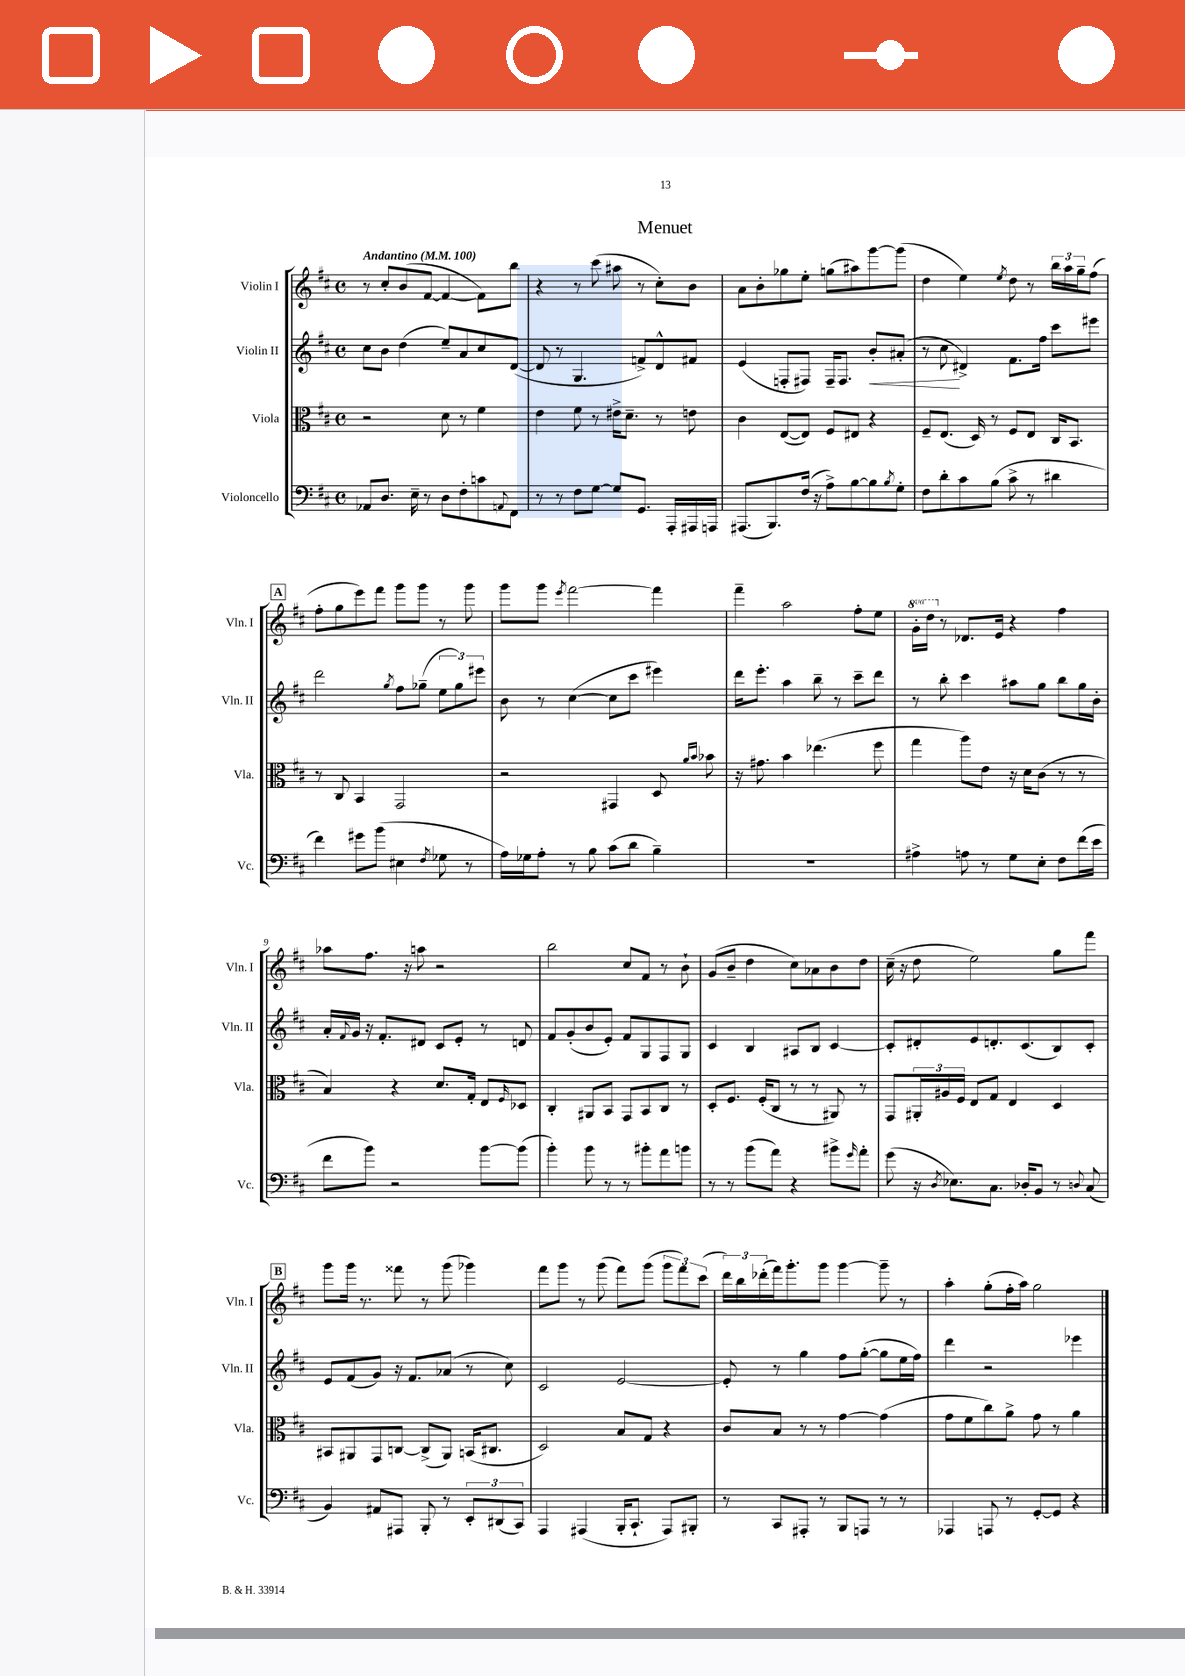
\header { title = "Menuet" }
<<
\new StaffGroup <<
\new Staff = "s0" \with { instrumentName = "Violin I" shortInstrumentName = "Vln. I" } {
    \clef treble \key d \major \defaultTimeSignature \time 4/4 \set Staff.ottavationMarkups = #ottavation-simple-ordinals \tempo "Andantino" 4 = 100
    r8 cis''8-. b'8( fis'8~ fis'4~ fis'8) b''8 |
    r4 r8 cis'''8( ais''8 r8 cis''8-.) b'8 |
    a'8 b'8-. ges''8 e''8-. g''8( ais''8) g'''8~ g'''8( |
    d''4 e''4) \acciaccatura { e''8 } d''8 r8 \tuplet 3/2 { b''16 a''16 g''16-- } fis''8( |
    \mark \markup { \box "A" } fis''8-. g''8 e'''8) fis'''8 g'''8 g'''8 r8 g'''8 |
    g'''8 g'''8 \acciaccatura { e'''8 } fis'''2~ fis'''4 |
    fis'''4-- a''2 fis''8-. e''8 |
    \ottava #1 g''16-. d'''16 \ottava #0 r8 des'8. e'16 r4 fis''4 |
    aes''8 fis''8. r16 a''8 r2 |
    b''2 cis''8 fis'8 r8 b'8-! |
    g'8( b'8-- d''4 cis''8) aes'8 b'8 d''8 |
    cis''16--( r16 d''8 e''2) g''8 fis'''8 |
    \mark \markup { \box "B" } g'''8 g'''16 r8. fisis'''8 r8 g'''8( ges'''4) |
    fis'''8 g'''8 r8 g'''8( fis'''8) g'''8( \tuplet 3/2 { g'''8 fis'''8) cis'''8( } |
    \tuplet 3/2 { d'''16) b''16 des'''16-.( } fis'''16) g'''8.-. g'''8 g'''4~ g'''8-- r8 |
    a''4-. g''8-.( fis''16-. a''16) g''2 \bar "|." |
}
\new Staff = "s1" \with { instrumentName = "Violin II" shortInstrumentName = "Vln. II" } {
    \clef treble \key d \major \defaultTimeSignature \time 4/4
    cis''8 b'8 d''4( e''8--) a'8 cis''8 d'8~( |
    d'8 r8 g4. f'8->) d'8-^ fis'8 |
    e'4( f8-. fis8) fis16-- fis8. b'8-.\< ais'8-.( |
    r8 cis''8\! dis'4->) fis'8. fis''16 cis'''8 eis'''8 |
    \mark \markup { \box "A" } d'''2 \acciaccatura { g''8 } fis''8 ges''8--( \tuplet 3/2 { e''8 ges''8) eis'''8 } |
    b'8 r8 cis''4~( cis''8 cis'''8 eis'''4) |
    d'''16 e'''8.-. a''4 b''8-- r8 cis'''8-- d'''8 |
    r8 b''8-. cis'''4 ais''8 g''8 b''8 g''16 b'16-. |
    a'16-. \appoggiatura { fis'8 } g'16 r16 fis'8.-. dis'8 cis'8 e'8-. r8 d'8 |
    fis'8 g'8-.( b'8 e'8-.) fis'8 g8 fis8 g8 |
    cis'4 b4 ais8 b8 cis'4~ |
    cis'8-. dis'8-. e'8 d'8.-. cis'8.( b8) cis'8-. |
    \mark \markup { \box "B" } e'8 fis'8( g'8) r16 fis'8. aes'8( r8 cis''8) |
    cis'2 e'2~ |
    e'8-. r8 g''4 fis''8 g''8~-.( g''8 e''16 fis''16) |
    d'''4 r2 ees'''4 \bar "|." |
}
\new Staff = "s2" \with { instrumentName = "Viola" shortInstrumentName = "Vla." } {
    \clef alto \key d \major \defaultTimeSignature \time 4/4
    r2 d'8 r8 fis'4 |
    e'4 fis'8 r8 eis'16-> d'8.-- r8 e'8 |
    cis'4 e8~( e8) fis8 eis8 r4 |
    fis8-- e8.( d16) r8 fis8 e8 cis16 b,8. |
    \mark \markup { \box "A" } r8 cis8 b,4 g,2 |
    r2 gis,4 d8 \grace { a'16 b'16 } bes'8 |
    r16 gis'8. b'4 ees''4.( fis''8 |
    g''4 a''8) e'8 r16 d'16 cis'8( r8 r8 |
    b4) r4 d'8. g16-. e8 \grace { fis16 } des8 |
    cis4-. ais,8 b,8 g,8 b,8 cis8 r8 |
    d8-. fis8. fis16-.( cis8 r8 r8 ais,8) r8 |
    g,8 \tuplet 3/2 { ais,16-. ais16 fis16 } e8 g8 e4 d4 |
    \mark \markup { \box "B" } bis,8 ais,8 g,8 c8~ c8->( ais,8) b,16( cis8. |
    d2) b8 g8 r4 |
    cis'8 b8 r8 r8 g'4~ g'4( |
    g'8 fis'8 cis''8) a'8-> g'8 r8 a'4 \bar "|." |
}
\new Staff = "s3" \with { instrumentName = "Violoncello" shortInstrumentName = "Vc." } {
    \clef bass \key d \major \defaultTimeSignature \time 4/4
    aes,8 d8. e16-- r8 d8 fis8-. c'8 \appoggiatura { a,8 } fis,8 |
    r8 r8 fis8 g8~ g8 g,8. a,,16-. ais,,16 a,,16 |
    ais,,8.( b,,8.) fis16( r16 a8->) b8~ b8 \acciaccatura { b8 } g8-. |
    fis8 d'8-. cis'8 b8( cis'8-> r8 dis'4 |
    \mark \markup { \box "A" } fis'4) gis'8 b'8( eis4 \acciaccatura { fis8 } ges8 r8 |
    a16) ges16 a8-. r8 b8 cis'8( d'8 b4--) |
    R1 |
    ais4-> a8 r8 g8 e8-. fis8 fis'16( e'16 |
    fis'8 b'8) r2 b'8~ b'8( |
    b'4-.) b'8 r8 r8 bis'8-. a'8 b'8 |
    r8 r8 b'8( a'8) r4 bis'8-> \grace { g'16 } a'8-. |
    g'8( r16 \acciaccatura { d8 } ees8.) cis8. des16-. b,8 r8 \appoggiatura { d8 } cis8( |
    \mark \markup { \box "B" } b,4) ais,8 ais,,8 b,,8-. r8 \tuplet 3/2 { e,8-. dis,8( cis,8) } |
    a,,4 ais,,4( b,,16-. cis,8.-! ais,,8) bis,,8-. |
    r8 cis,8 ais,,8-. r8 b,,8 a,,8 r8 r8 |
    aes,,4 a,,8 r8 g,8~-. g,8 r4 \bar "|." |
}
>>
>>
